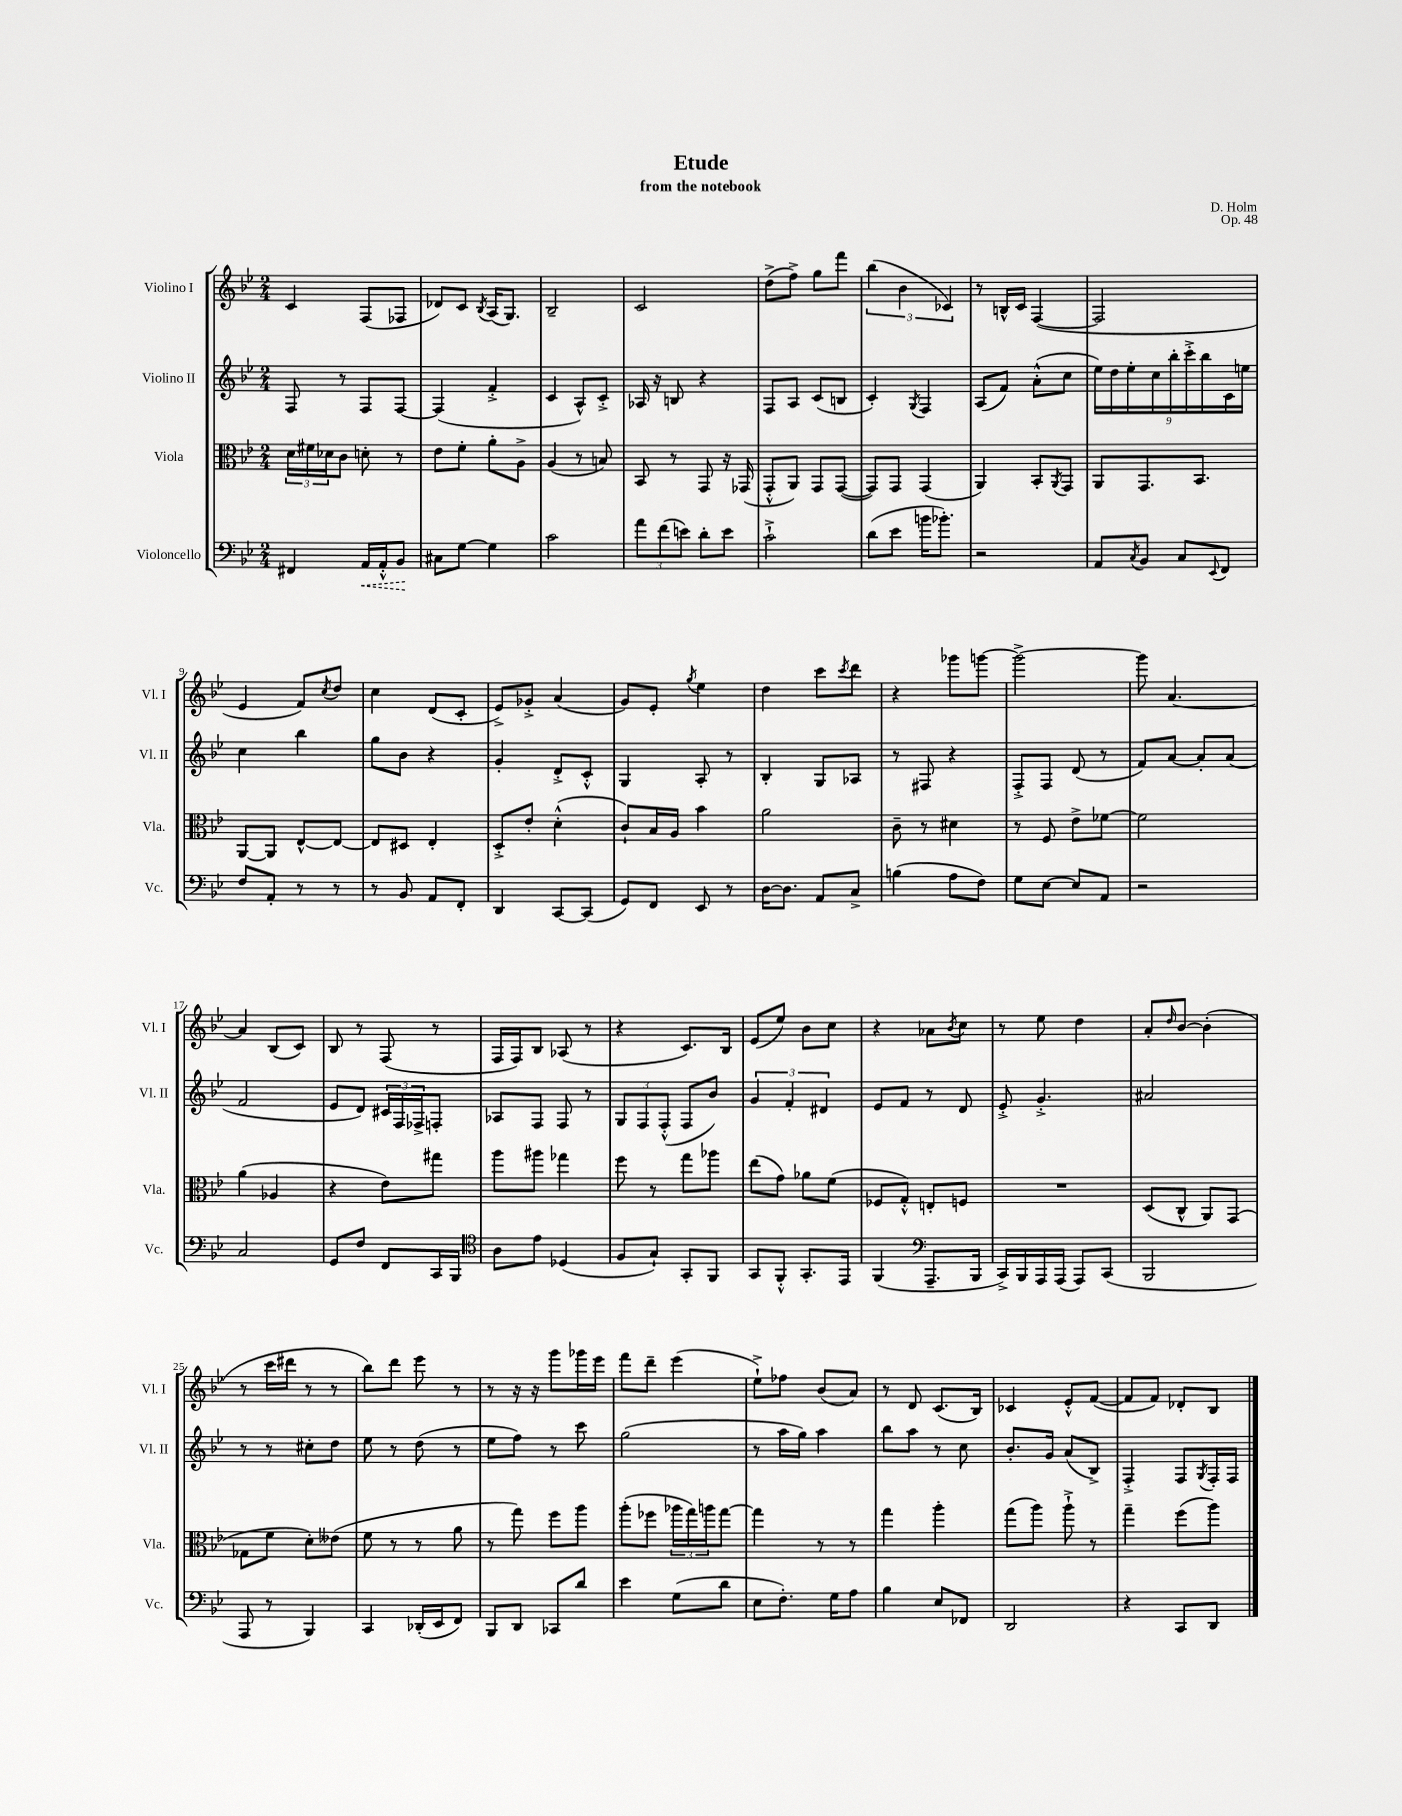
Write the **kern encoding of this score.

**kern	**kern	**kern	**kern
*staff4	*staff3	*staff2	*staff1
*clefF4	*clefC3	*clefG2	*clefG2
*k[b-e-]	*k[b-e-]	*k[b-e-]	*k[b-e-]
*M2/4	*M2/4	*M2/4	*M2/4
4FF#/	24d\LL	8F/	4c/
.	24f#\	.	.
.	24d-\J	.	.
.	8c\J	8r	.
16AA/LL	8d'\	8F/L	(8F/L
16AA'^^/J	.	.	.
8BB-/J	8r	[8F/J	8F-/J
=	=	=	=
8C#\L	8e-\L	(4F/]	8d-/L)
[8G\J	8f'\J	.	8c/J
.	.	.	8qB-/
4G\]	8a'\L	4f'^/	(16A/LK
.	.	.	8.G/J)
.	8A^\J	.	.
=	=	=	=
2c\	(4A/	4c/	2B-~/
.	8r	8A^^/L)	.
.	8B/)	8c'^/J	.
=	=	=	=
12a\L	8BB-/	16A-/	2c/
.	.	16r	.
(12f\	.	.	.
.	8r	8B/	.
12e\J)	.	.	.
8d'\L	8GG/	4r	.
8e\J	16r	.	.
.	(16GG-/	.	.
=	=	=	=
2c`^\	8GG'^^/L	8F/L	(8dd^\L
.	8AA/J)	8A/J	8ff^\J)
.	8GG/L	(8c/L	8gg\L
.	([8GG/J	8B/J	8fff\J
=	=	=	=
(8d\L	8GG/]L)	4c'/)	(6bb-\
8e-\J	8GG/J	.	.
.	.	.	6b-\
.	.	8qG/	.
16b\LK	(4GG/	4F/	.
8.b-'\J)	.	.	.
.	.	.	6c-/)
=	=	=	=
2r	4AA/)	(8A/L	8r
.	.	8f/J)	16B^^/LL
.	.	.	16c/JJ
.	8BB-'/L	(8a'^^\L	([4F/
.	8qAA/	.	.
.	8GG/J	8cc\J	.
=	=	=	=
8AA/L	8AA/L	18ee-\LL)	2F/]
.	.	18dd\	.
.	.	18ee-'\	.
8qC/	.	.	.
8BB-/J	8.GG/	.	.
.	.	18cc\	.
.	.	18bb-'\	.
8C/L	.	.	.
.	.	18ccc'^\	.
.	8.BB-/J	.	.
.	.	18bb-\	.
8qqEE-/	.	.	.
8FF/J	.	.	.
.	.	18c\	.
.	.	18ee\JJ	.
=	=	=	=
8F/L	[8AA/L	4cc\	4e-/
8AA'/J	8AA/]J	.	.
8r	[8E-^^/L	4bb-\	8f/L)
.	.	.	8qcc/
8r	8E-/_J	.	8dd/J
=	=	=	=
8r	8E-/]L	8gg\L	4cc\
8BB-/	8D#/J	8b-\J	.
8AA/L	4E-'/	4r	(8d/L
8FF'/J	.	.	8c'/J
=	=	=	=
4DD/	8D'^/L	4g'/	8e-^/L)
.	8e-'/J	.	8g-'^/J
[8CC/L	(4d'^^\	8d'^/L	(4a/
(8CC/]J	.	8c'^^/J	.
=	=	=	=
8GG/L)	8c`/L)	4G/	8g/L)
8FF/J	16B-/L	.	8e-'/J
.	16A/JJ	.	.
.	.	.	8qgg/
8EE-/	4b-\	8A'/	4ee-\
8r	.	8r	.
=	=	=	=
[16D\LK	2a\	4B-'/	4dd\
8.D\]J	.	.	.
8AA/L	.	8G/L	8ccc\L
.	.	.	8qccc/
8C^/J	.	8A-/J	8ddd\J
=	=	=	=
(4B\	8c~\	8r	4r
.	8r	8F#/	.
8A\L	4d#\	4r	8ggg-\L
8F\J)	.	.	[8ggg\J
=	=	=	=
8G\L	8r	8F'^/L	2ggg^\_
[8E-\J	8F/	8F/J	.
8E-/]L	8e-^\L	(8d/	.
8AA/J	[8f-\J	8r	.
=	=	=	=
2r	2f-\]	8f/L)	8ggg\]
.	.	[8a/J	[4.a/
.	.	8a'/]L	.
.	.	(8a/J	.
=	=	=	=
2C/	(4a\	2f/	4a/]
.	4A-/	.	(8B-/L
.	.	.	8c/J)
=	=	=	=
8GG/L	4r	8e-/L	8B-/
8F/J	.	8d/J)	8r
8FF/L	8e-\L)	24c#/LL	(8F/
.	.	24F/	.
.	.	24F-^/J	.
16CC/L	8gg#\J	8F'/J	8r
16BBB-/JJ	.	.	.
=	=	=	=
*clefC4	*	*	*
8A\L	8aa\L	8A-/L	16F/LL
.	.	.	16F/J)
8e-\J	8aa#\J	8F/J	8B-/J
(4D-/	4gg-\	8F/	(8A-/
.	.	8r	8r
=	=	=	=
8F/L	8ff\	12G/L	4r
.	.	12F/	.
8G`/J)	8r	.	.
.	.	(12F'^^/J	.
8GG'/L	8gg\L	8F/L	8.c/L)
8FF/J	8aa-\J	8b-/J)	.
.	.	.	16B-/Jk
=	=	=	=
8GG/L	(8ee-\L	6g/	(8e-/L
8FF'^^/J	8g\J)	.	8ee-/J)
.	.	6f'/	.
8.GG'/L	8a-\L	.	8b-\L
.	.	6d#/	.
.	(8f\J	.	8cc\J
16EE-/Jk	.	.	.
=	=	=	=
(4FF/	8F-/L	8e-/L	4r
.	8G'^^/J)	8f/J	.
*clefF4	*	*	*
8.AAA~/L	8E'/L	8r	8a-\L
.	.	.	8qb-/
.	8F/J	8d/	8cc\J
16BBB-/Jk	.	.	.
=	=	=	=
16CC^/LL)	2r	8e-'^/	8r
16BBB-/	.	.	.
16AAA/	.	4.g'^/	8ee-\
(16AAA/JJ	.	.	.
8AAA/L)	.	.	4dd\
(8CC/J	.	.	.
=	=	=	=
2BBB-/	(8D/L	2a#/	8a'/L
.	.	.	16qqdd/
.	8C^^/J	.	[8b-/J
.	8AA/L)	.	(4b-'\]
.	(8GG/J	.	.
=	=	=	=
8AAA/	8G-\L	8r	8r
8r	8f\J	8r	16ccc\LL
.	.	.	16ddd#\JJ
4BBB-/)	8d'\L)	8cc#'\L	8r
.	(8e--\J	8dd\J	8r
=	=	=	=
4CC/	8f\	8ee-\	8bb-\L)
.	8r	8r	8ddd\J
(16DD-'/LL	8r	(8dd\	8eee-\
16EE-/J	.	.	.
8FF/J)	8a\	8r	8r
=	=	=	=
8BBB-/L	8r	8ee-\L	8r
8DD/J	8gg\)	8ff\J)	16r
.	.	.	16r
8CC-/L	8ff\L	8r	8ggg\L
8d/J	8aa\J	8ccc\	16ggg-\L
.	.	.	16eee-\JJ
=	=	=	=
4e-\	(8aa'\L	(2gg\	8fff\L
.	8ff-\J	.	8ddd~\J
(8G\L	24aa-\LL	.	(4eee-\
.	24gg\)	.	.
.	24aa\J	.	.
8d\J	[8gg\J	.	.
=	=	=	=
8E-\L	4gg\]	8r	8ee-`^\L)
8.F'\J)	.	16aa\LL	8ff-\J
.	.	16gg\JJ)	.
.	8r	4aa\	(8b-/L
16G\LK	.	.	.
8A\J	8r	.	8a/J)
=	=	=	=
4B-\	4gg\	8bb-\L	8r
.	.	8aa\J	8d/
8E-/L	4aa'\	8r	(8.c/L
8FF-/J	.	8cc\	.
.	.	.	16B-/Jk)
=	=	=	=
2DD/	(8gg\L	8.b-'/L	4c-/
.	8aa\J)	.	.
.	.	16g/Jk	.
.	8aa`^\	(8a/L	8e-'^^/L
.	8r	8B-^/J)	([8f/J
=	=	=	=
4r	4gg~\	4F'^/	8f/]L
.	.	.	8f/J)
8CC/L	(8ff\L	8F/L	8d-'/L
.	.	8qG/	.
8DD/J	8aa\J)	16F'/L	8B-/J
.	.	16F/JJ	.
==	==	==	==
*-	*-	*-	*-
